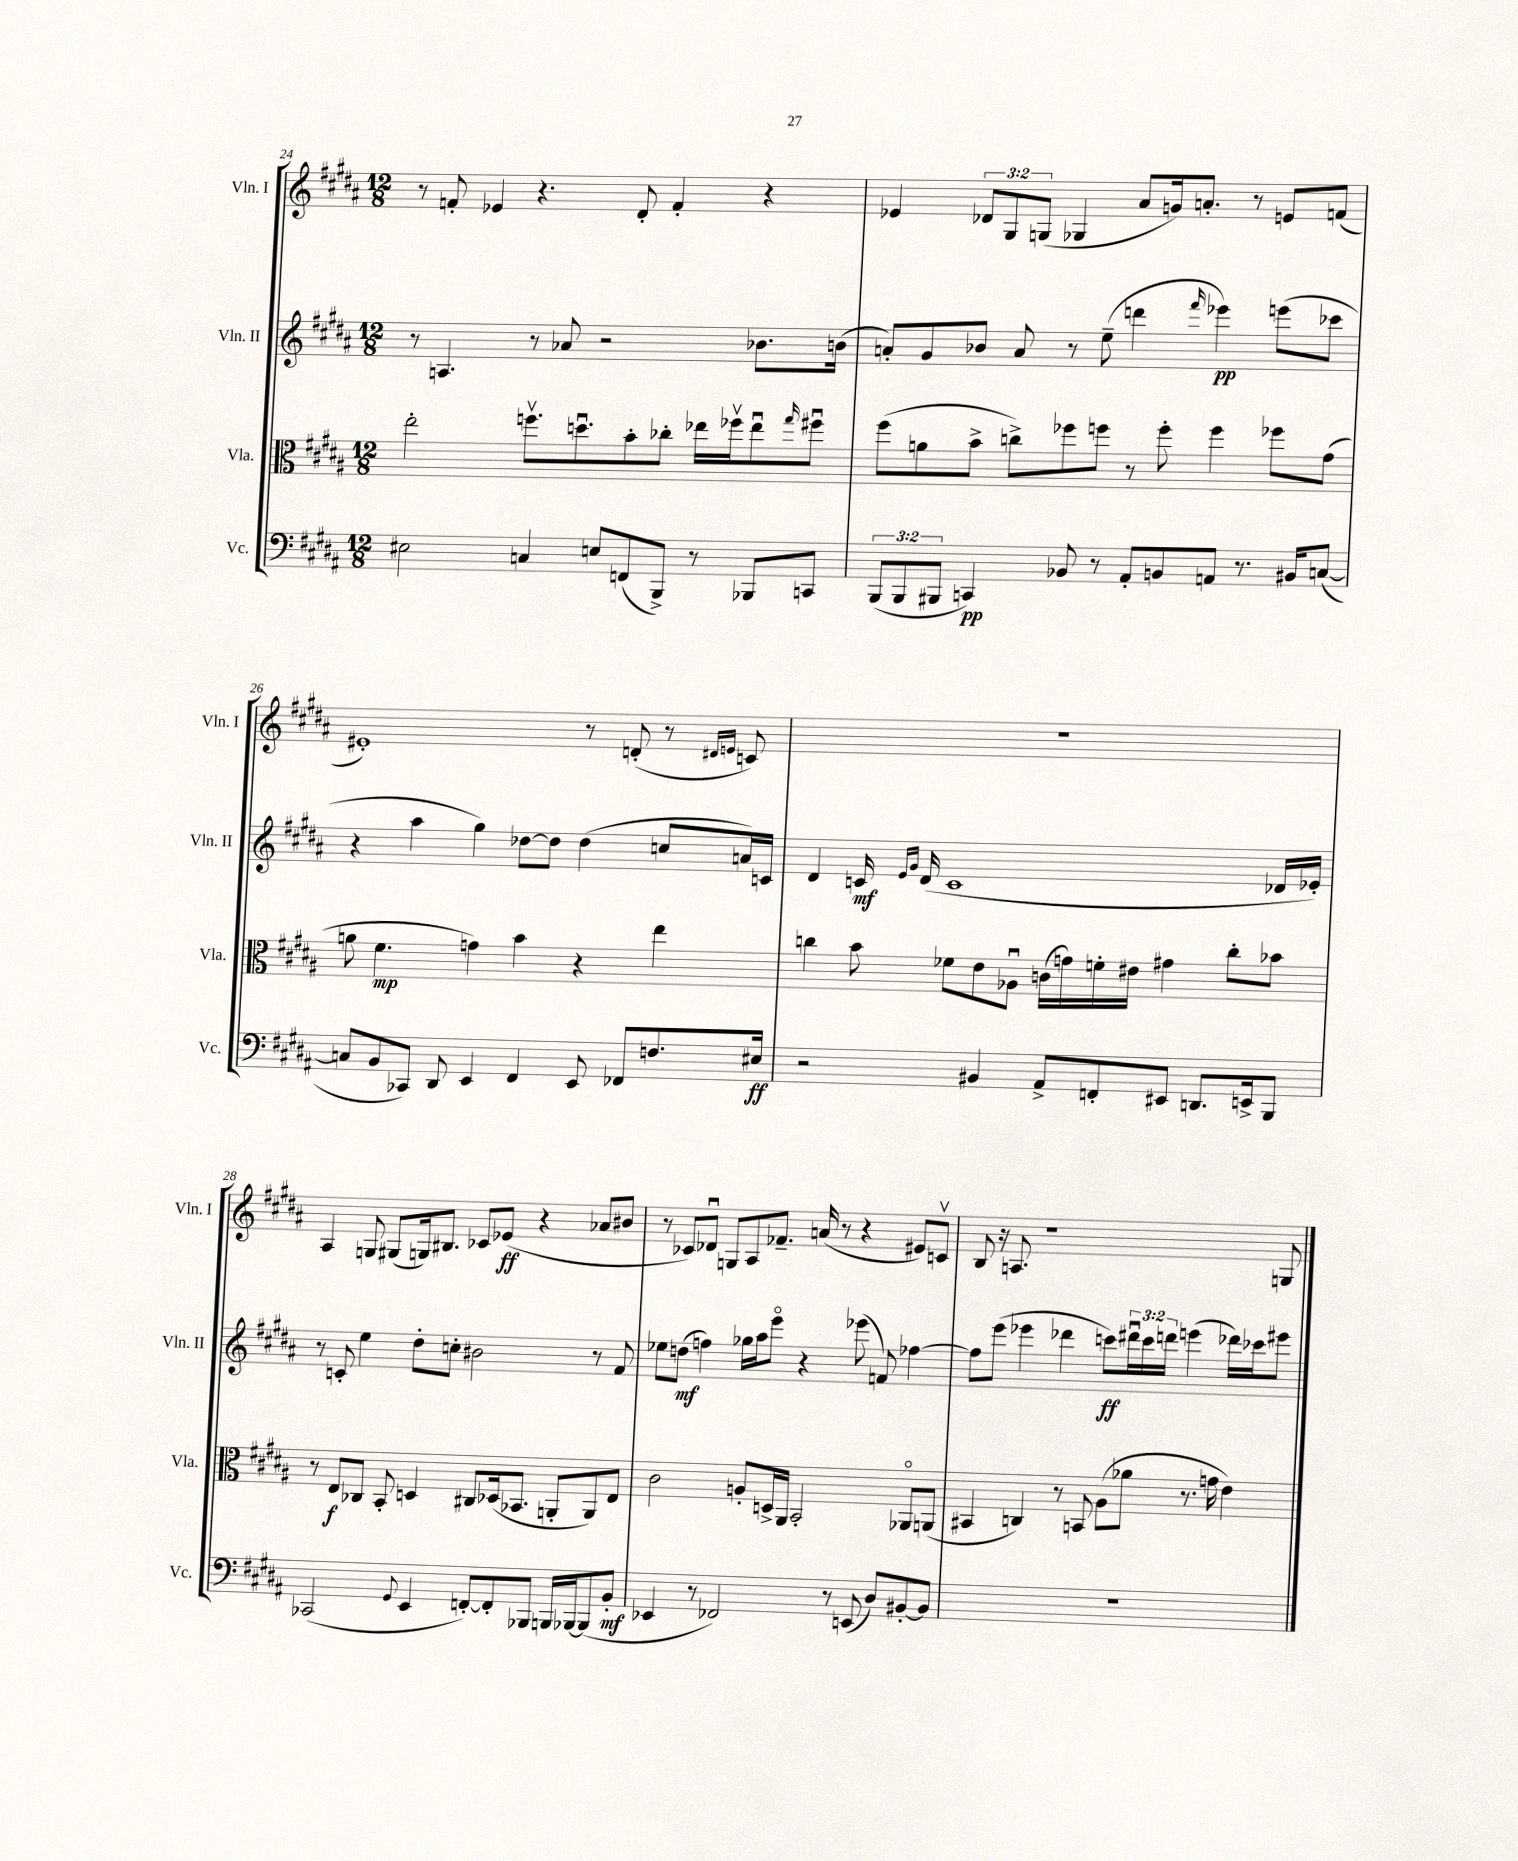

**kern	**kern	**kern	**kern
*staff4	*staff3	*staff2	*staff1
*clefF4	*clefC3	*clefG2	*clefG2
*k[f#c#g#d#a#]	*k[f#c#g#d#a#]	*k[f#c#g#d#a#]	*k[f#c#g#d#a#]
*M12/8	*M12/8	*M12/8	*M12/8
2E#	2ee'	8r	8r
.	.	4.A	8f'
.	.	.	4e-
4C	8.ffv	8r	4.r
.	.	8a-	.
.	8.ddu	.	.
8E	.	2r	.
(8FF	8b'	.	8d#'
8BBB^)	8cc-'	.	4f'
8r	16ee-	.	.
.	16ff-v	.	.
8BBB-	8ee-u	8.b-	4r
.	16qqgg#	.	.
8CC	8ff#u	.	.
.	.	(16b	.
=	=	=	=
(12BBB	(8ff#	8a')	4e-
12BBB	.	.	.
.	8a	8g#	.
12BBB#	.	.	.
4CC)	8b^	8b-	12d-
.	.	.	12G#
.	8cc^)	8a	.
.	.	.	(12G
8BB-	8ff-	8r	4G-
8r	8ff	(8ee~	.
8AA#'	8r	4ddd	8a#
8BB	8ff'	.	16g)
.	.	.	8.a'
.	.	16qqfff#	.
8AA	4ff	4eee-)	.
8.r	.	.	8r
.	8ff-	(8eee	8e
16BB#	.	.	.
([8C	(8g#	8ccc-	(8f
=	=	=	=
8C]	8a	4r	1e#')
8BB	4.f#	.	.
8CC-)	.	4aa#	.
8DD#	.	.	.
4EE	4g)	4gg#)	.
4FF#	4b	[8dd-	.
.	.	8dd-]	.
8EE	4r	(4dd-	8r
8FF-	.	.	(8d'
8.F	4ee	8cc	8r
.	.	.	16qqd#
.	.	.	16qqe
.	.	16a)	8c)
16E#	.	16c	.
=	=	=	=
2r	4cc	4d#	1.r
.	8b	16c	.
.	.	16qqe	.
.	.	16qqg#	.
.	.	(16d#	.
.	8f-	1c	.
4BB#	8e	.	.
.	8A-u	.	.
8AA#^	(16c	.	.
.	16g)	.	.
8FF'	16f'	.	.
.	16e#	.	.
8EE#	4g#	.	.
8.DD	.	.	.
.	8cc'	.	.
16EE^	.	.	.
8BBB	8b-	16d-	.
.	.	16e-')	.
=	=	=	=
(2CC-	8r	8r	4A#
.	8E	8c'	.
.	8C-	4ee	8G
.	8BB'	.	(8G#
8qqGG#	.	.	.
4EE	4D	8dd#'	16G)
.	.	.	8.B#
.	.	8cc'	.
[8FF')	8C#	2b#	8c-
8FF']	(16D-	.	(8e-
.	8.BB-	.	.
8BBB-	.	.	4r
16BBB	8AA'	.	.
[16BBB-	.	.	.
(8BBB-]	8AA)	8r	8a-
8BB'	8E	8f#	8b#
=	=	=	=
4EE-	2c#	8ee-	8r
.	.	(8dd	8c-)
8r	.	4ff)	8d-u
2FF-)	.	.	8G
.	8A'	16gg-	8A#
.	.	16aa#	.
.	16D^	8eeeo	8.f-~
.	16AA#	.	.
.	2BB'	4r	.
.	.	.	(16a
8r	.	.	8r
(8EE	.	(8eee-	4r
8D#)	.	8f)	.
[8BB#'	8AA-o	[4ff-	8e#)
8BB#]	(8AA	.	8cv
=	=	=	=
1.r	4BB#	8ff-]	8B
.	.	(8eee	16r
.	.	.	8.A
.	4C)	4eee-	.
.	.	.	1r
.	8r	4ddd-	.
.	8BB	.	.
.	(8A#	8ccc)	.
.	8a-	24ddd#u	.
.	.	24ccc	.
.	.	24ddd	.
.	8.r	(4eee	.
.	16g	.	.
.	4e)	16ddd-)	.
.	.	16ccc-	.
.	.	8eee#	8G
==	==	==	==
*-	*-	*-	*-
